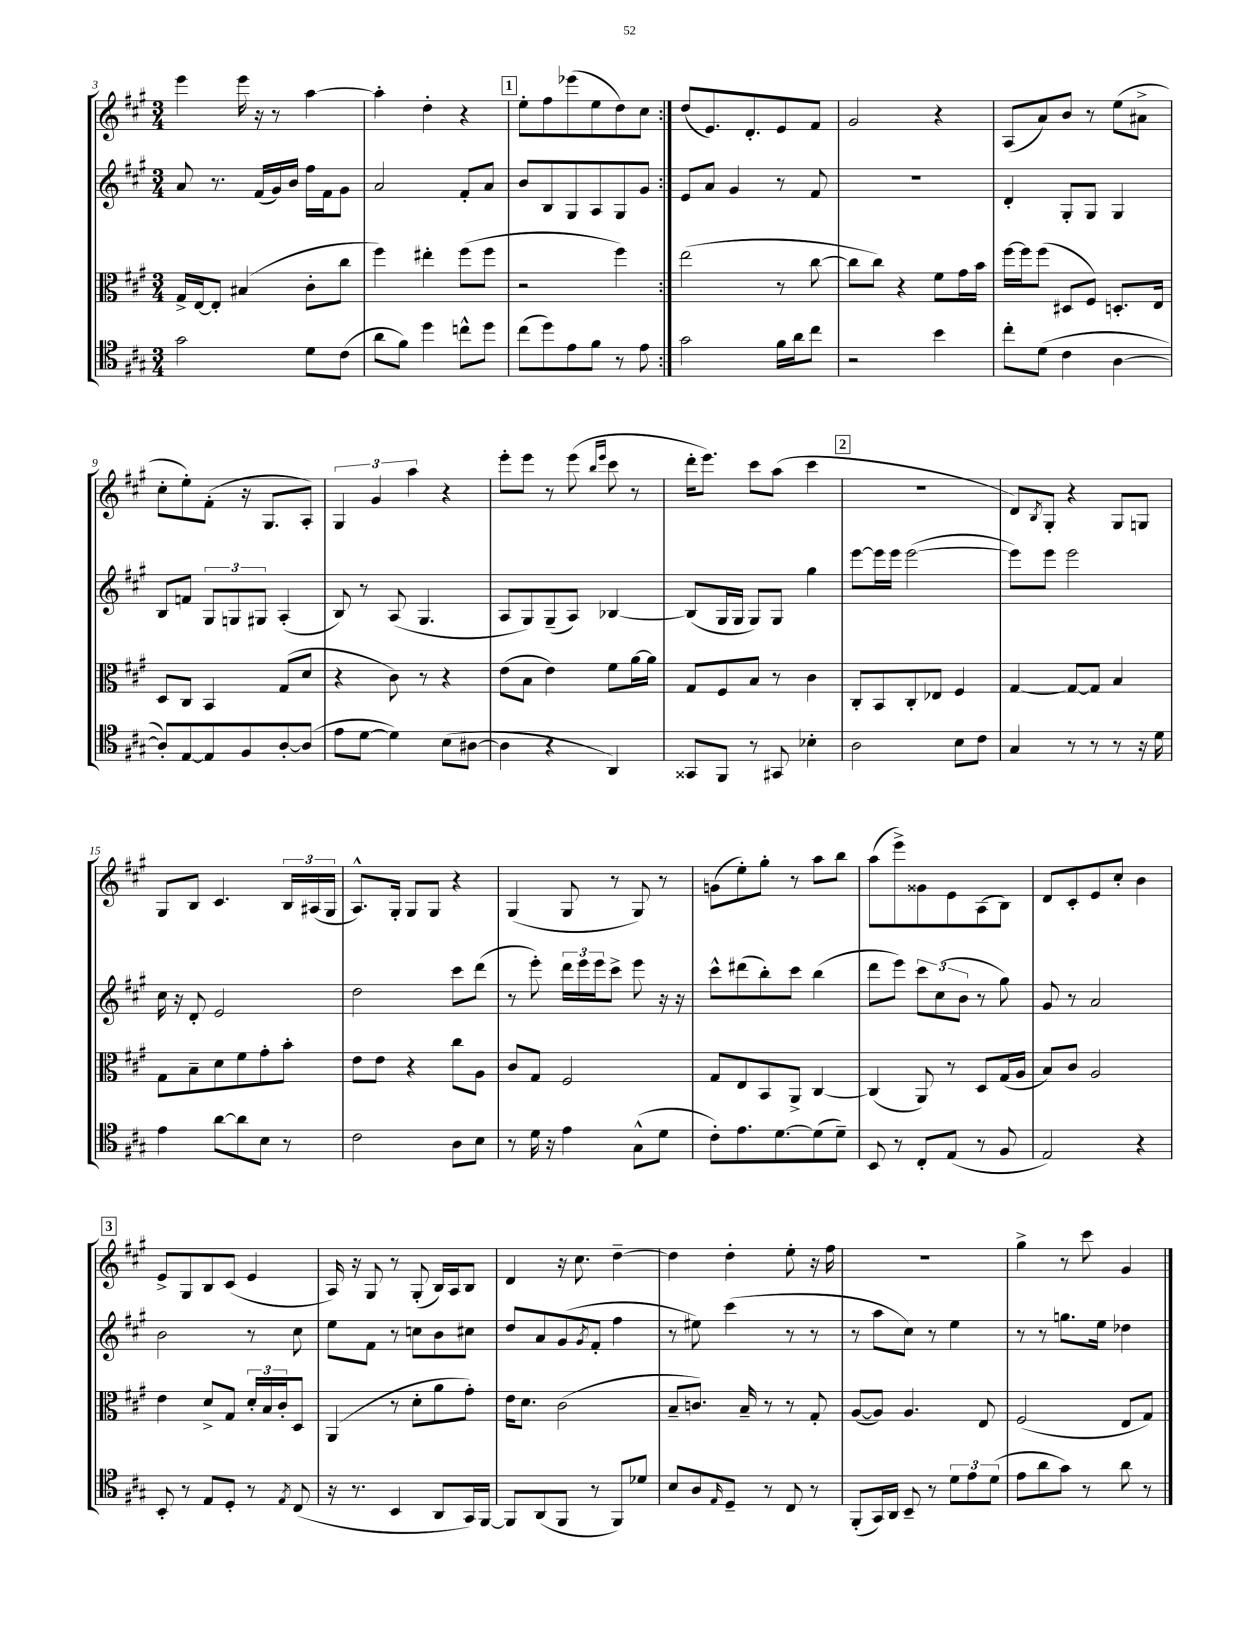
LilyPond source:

<<
\new StaffGroup <<
\new Staff = "s0" {
    \clef treble \key a \major \numericTimeSignature \time 3/4
    \repeat volta 2 { e'''4 e'''16 r16 r8 a''4~ |
    a''4-. d''4-. r4 |
    \mark \markup { \box "1" } e''8-. fis''8 ees'''8( e''8 d''8) cis''8 | }
    d''8( e'8.) d'8.-. e'8 fis'8 |
    gis'2 r4 |
    a8( a'8) b'8 r8 e''8( ais'8-> |
    cis''8-. e''8-.) fis'8-.( r16 gis8. a8-.) |
    \tuplet 3/2 { gis4 gis'4 a''4 } r4 |
    e'''8-. e'''8 r8 e'''8( \grace { b''16 e'''16 } cis'''8 r8 |
    d'''16-. e'''8.) cis'''8 a''8( cis'''4 |
    \mark \markup { \box "2" } R2. |
    d'8) \acciaccatura { b8 } gis8-. r4 gis8 g8 |
    gis8 b8 cis'4. \tuplet 3/2 { b16 ais16( gis16 } |
    a8.-^) gis16-. gis8 gis8 r4 |
    gis4( gis8 r8 gis8) r8 |
    g'8( e''8-.) gis''8-. r8 a''8 b''8 |
    a''8( e'''8->) gisis'8 e'8 a8( b8) |
    d'8 cis'8-. e'8 cis''8-. b'4 |
    \mark \markup { \box "3" } e'8-> gis8 b8 cis'8( e'4 |
    a16) r16 gis8 r8 gis8-.( b16) a16 b8 |
    d'4 r16 cis''8. d''4~-- |
    d''4 d''4-. e''8-. r16 fis''16 |
    R2. |
    gis''4-> r8 cis'''8 gis'4 \bar "|." |
}
\new Staff = "s1" {
    \clef treble \key a \major \numericTimeSignature \time 3/4
    \repeat volta 2 { a'8 r8. fis'16( gis'16) b'16 fis''16 fis'16 gis'8 |
    a'2 fis'8-. a'8 |
    \mark \markup { \box "1" } b'8 b8 gis8 a8 gis8 gis'8 | }
    e'8 a'8 gis'4 r8 fis'8 |
    R2. |
    d'4-. gis8-. gis8 gis4 |
    b8 f'8 \tuplet 3/2 { gis8 g8 gis8 } a4-.( |
    b8) r8 a8( gis4. |
    a8 gis8) gis8--( a8) bes4~ |
    bes8( gis16 gis16 gis8) gis8 gis''4 |
    \mark \markup { \box "2" } e'''8~ e'''16 e'''16 e'''2~( |
    e'''8) e'''8 e'''2 |
    cis''16 r16 d'8-. e'2 |
    d''2 cis'''8 d'''8( |
    r8 e'''8-.) \tuplet 3/2 { d'''16 e'''16 e'''16 } cis'''8-> e'''8 r16 r16 |
    cis'''8-^ dis'''8( b''8-.) cis'''8 b''4( |
    d'''8 e'''8) \tuplet 3/2 { cis'''8 cis''8( b'8 } r8 gis''8) |
    gis'8 r8 a'2 |
    \mark \markup { \box "3" } b'2 r8 cis''8 |
    e''8 fis'8 r8 c''8 b'8 cis''8 |
    d''8 a'8 gis'8( \acciaccatura { gis'8 } fis'8-. fis''4 |
    r8 eis''8) cis'''4( r8 r8 |
    r8 a''8 cis''8) r8 e''4 |
    r8 r8 g''8. e''16 des''4 \bar "|." |
}
\new Staff = "s2" {
    \clef alto \key a \major \numericTimeSignature \time 3/4
    \repeat volta 2 { gis16-> e16~ e8-. bis4( cis'8-. cis''8 |
    fis''4) eis''4-. fis''8( fis''8 |
    \mark \markup { \box "1" } r2 fis''4) | }
    e''2( r8 cis''8~ |
    cis''8 cis''8) r4 fis'8 gis'16 b'16 |
    fis''16~ fis''16 fis''8( dis8 fis8) d8.-. e16 |
    d8 cis8 b,4 gis8( d'8 |
    r4 cis'8) r8 r4 |
    e'8( b8 e'4) fis'8 a'16~ a'16 |
    gis8 fis8 b8 r8 cis'4 |
    \mark \markup { \box "2" } cis8-. b,8 cis8-. ees8 fis4 |
    gis4~ gis8~ gis8 b4 |
    gis8 b8-- d'8 fis'8 gis'8-. b'8-. |
    e'8 e'8 r4 cis''8 a8 |
    cis'8 gis8 fis2 |
    gis8 e8 b,8 a,8-> cis4~ |
    cis4( a,8) r8 d8 gis16( a16 |
    b8) cis'8 a2 |
    \mark \markup { \box "3" } e'4 d'8-> gis8 \tuplet 3/2 { d'16-. b16 cis'16-. } d8 |
    a,4( r8 d'8-. a'8 gis'8-.) |
    e'16 d'8. cis'2( |
    b8-- c'8.) b16-- r8 r8 gis8-. |
    a8~( a8) a4. e8 |
    fis2( e8 gis8) \bar "|." |
}
\new Staff = "s3" {
    \clef tenor \key a \major \numericTimeSignature \time 3/4
    \repeat volta 2 { gis'2 d'8 cis'8( |
    a'8 fis'8) d''4 c''8-^ d''8 |
    \mark \markup { \box "1" } cis''8( d''8) e'8 fis'8 r8 e'8 | }
    gis'2 fis'16 a'16 cis''8 |
    r2 b'4 |
    cis''8-. d'8( cis'4 a4~ |
    a8-.) e8~ e8 fis8 a8~-. a8( |
    e'8 d'8~ d'4) b8( ais8~ |
    ais4 r4 a,4) |
    gisis,8 fis,8 r8 gis,8 bes4-. |
    \mark \markup { \box "2" } a2 b8 cis'8 |
    gis4 r8 r8 r8 r16 d'16 |
    e'4 a'8~ a'8 b8 r8 |
    cis'2 a8 b8 |
    r8 d'16 r16 e'4 gis8-^( d'8 |
    cis'8-.) e'8. d'8.~ d'8( d'8--) |
    b,8 r8 cis8-. e8( r8 fis8 |
    e2) r4 |
    \mark \markup { \box "3" } b,8-. r8 e8 d8-. r8 \acciaccatura { e8 } cis8( |
    r16 r8. b,4 a,8 gis,16) fis,16~ |
    fis,8 a,8( fis,8 r8 fis,8) des'8 |
    b8 a8 \grace { e16 } d8-- r8 cis8 r8 |
    fis,8-.( gis,16) a,16 b,8-- r8 \tuplet 3/2 { d'8 e'8 d'8( } |
    e'8 a'8 gis'8) r8 a'8 r8 \bar "|." |
}
>>
>>
\layout { \context { \Score currentBarNumber = #3 } }
